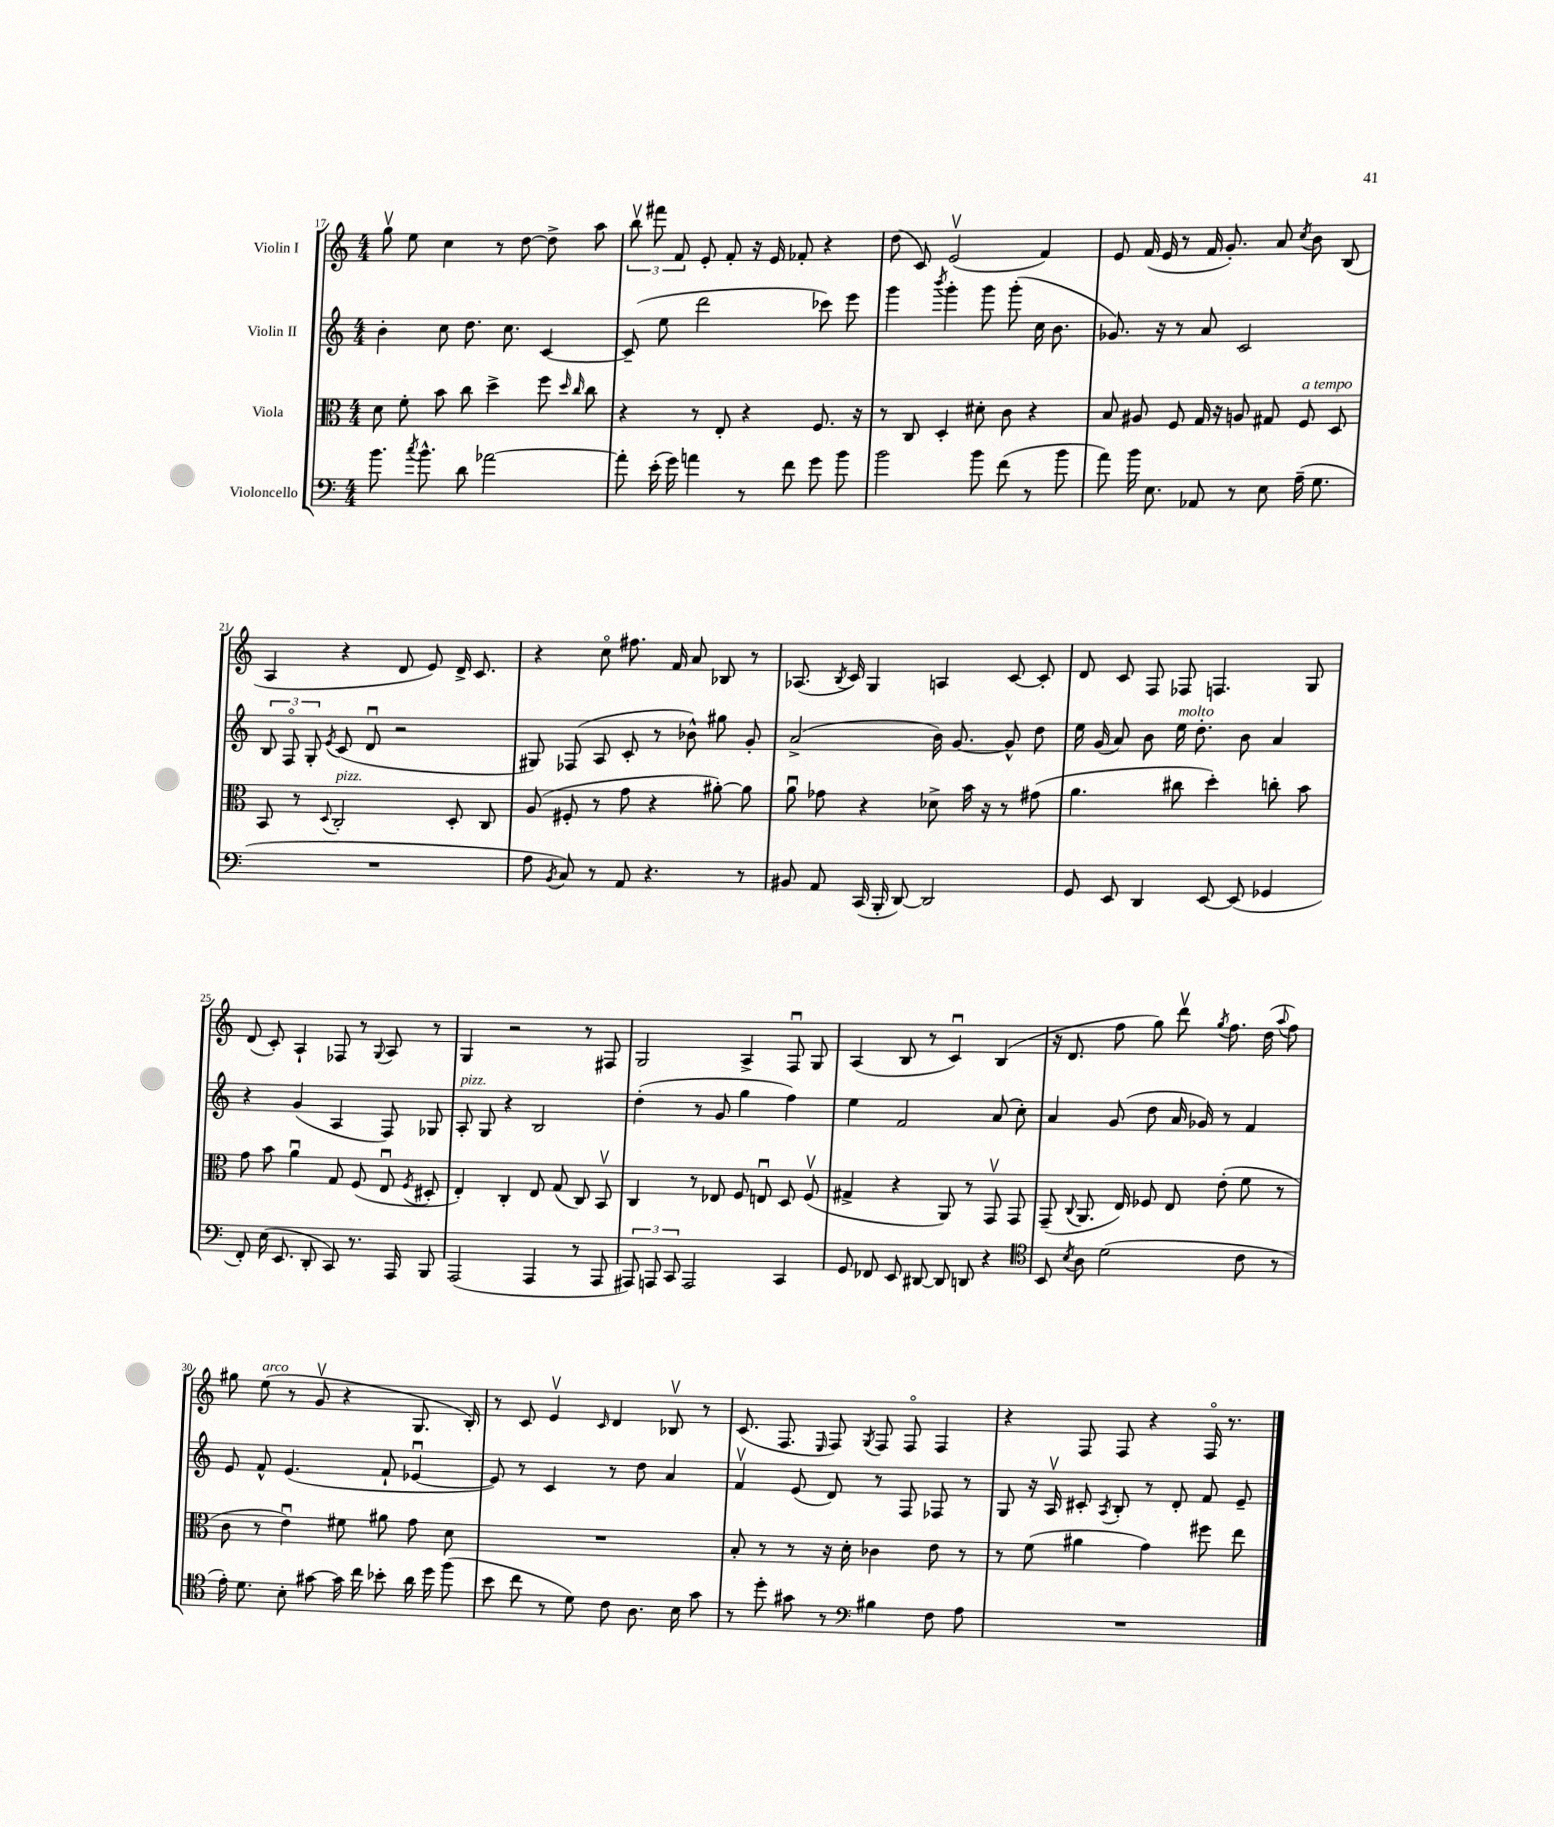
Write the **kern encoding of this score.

**kern	**kern	**kern	**kern
*staff4	*staff3	*staff2	*staff1
*clefF4	*clefC3	*clefG2	*clefG2
*k[]	*k[]	*k[]	*k[]
*M4/4	*M4/4	*M4/4	*M4/4
8.b\	8d\	4b'\	8ggv\
.	8f'\	.	8ee\
8qcc/	.	.	.
8.b^^\	.	.	.
.	8b\	8cc\	4cc\
8d\	8cc\	8.dd\	.
[2a-\	4dd^\	.	8r
.	.	8.cc\	.
.	.	.	[8dd\
.	8ff\	[4c/	8dd^\]
.	16qqdd/	.	.
.	16qqcc/	.	.
.	8cc\	.	8aa\
=	=	=	=
8a-'\]	4r	(8c~/]	12bbv\
.	.	.	12fff#\
(16e'\	.	8ee\	.
.	.	.	12f/
16g\)	.	.	.
4a\	8r	2ddd\	8e'/
.	8E'/	.	8f'/
8r	4r	.	16r
.	.	.	16e/
8f\	.	.	8f-'/
8g\	8.F/	8ccc-\)	4r
8b\	.	8eee\	.
.	16r	.	.
=	=	=	=
2b\	8r	4ggg\	(8dd\
.	8C/	.	8c/)
.	.	8qbbb/	.
.	4D'/	4ggg'\	(2ev/
8b\	8d#'\	8ggg\	.
(8f\	8c\	(8ggg'\	.
8r	4r	16cc\	4f/)
.	.	8.b\	.
8b\	.	.	.
=	=	=	=
8a\)	8B/	8.g-/)	8e/
16b\	8A#/	.	(16f/
8.E\	.	16r	16e/
.	8F/	8r	8r
8AA-/	16G/	8a/	16f/
.	16r	.	8.g'/)
8r	8A/	2c/	.
8E\	8G#/	.	8a/
.	.	.	8qcc/
(16A~\	8F/	.	8b\
8.G\	.	.	.
.	8D/	.	(8B/
=	=	=	=
1r	8BB/	12B/	4A/
.	.	12Fo/	.
.	8r	.	.
.	.	12G'/	.
.	8qqD/	8qe/	.
.	2C'/	(8c/	4r
.	.	8du/	.
.	.	2r	8d/
.	.	.	8e/)
.	8D'/	.	16d^/
.	.	.	8.c/
.	8C/	.	.
=	=	=	=
8A\	(8A/	8G#/)	4r
8qBB/	.	.	.
8C/)	8F#'/	(8F-/	.
8r	8r	8A/	8cco\
8AA/	8g\	8c'/	8.ff#\
4.r	4r	8r	.
.	.	.	16f/
.	.	8b-^^\)	8a/
.	[8a#'\)	8gg#\	8B-/
8r	8a#\]	8g'/	8r
=	=	=	=
8BB#/	8au\	(2a^/	(8.A-/
8AA/	8g-\	.	.
.	.	.	8qB/
.	.	.	16c/)
(16CC/	4r	.	4G/
16BBB'/	.	.	.
[8DD/)	.	.	.
2DD/]	8d-^\	16b\)	4A/
.	.	[8.g/	.
.	16b\	.	.
.	16r	.	.
.	8r	8g^^/]	[8c/
.	(8g#\	8dd\	8c'/]
=	=	=	=
8GG/	4.a\	16ee\	8d/
.	.	(16g/	.
8EE/	.	8a/)	8c/
4DD/	.	8b\	8F/
.	8cc#\	16ee\	8F-/
.	.	8.dd'\	.
[8EE/	4dd'\)	.	4.F/
(8EE/]	.	8b\	.
4GG-/	8cc'\	4a/	.
.	8b\	.	8G/
=	=	=	=
8FF'/)	8g\	4r	(8d/
(16E\	8b\	.	8c'/)
8.EE/	.	.	.
.	4au\	(4g/	4A`/
8DD'/	.	.	.
8CC/)	8G/	4A/	8F-/
8.r	(8F/	.	8r
.	.	.	8qqG/
.	8Eu/	8F/)	8A/
16AAA/	.	.	.
.	8qF/	.	.
8BBB/	8D#'/	8G-/	8r
=	=	=	=
(2AAA/	4E'/)	8A'/	4G/
.	.	8G/	.
.	4C'/	4r	2r
4AAA/	8E/	2B/	.
.	(8G/	.	.
8r	8C/)	.	8r
8AAA/	8BBv/	.	8F#/
=	=	=	=
12AAA#/)	4C/	(4dd'\	2G/
12AAA/	.	.	.
12CC/	.	.	.
2AAA/	8r	8r	.
.	8E-/	8g/	.
.	8F/	4gg\	4A^/
.	8Eu/	.	.
4CC/	8D/	4ff\)	8Fu/
.	(8Fv/	.	8G/
=	=	=	=
8GG/	4G#^/	4ee\	(4A/
8FF-/	.	.	.
8EE/	4r	2f/	8B/
[8DD#/	.	.	8r
8DD#/]	8AA/)	.	4cu/)
8DD/	8r	.	.
4r	8GGv/	(8a/	(4B/
.	8GG/	8cc'\)	.
=	=	=	=
*clefC4	*	*	*
8BB/	(8GG~/	4a/	16r
.	.	.	8.d/
8qB/	8qqC/	.	.
8A\	8.AA/	.	.
(2d\	.	(8g/	8ff\
.	16E/)	.	.
.	8F-/	8dd\	8gg\)
.	8E/	16a/	8dddv\
.	.	16g-/)	.
.	.	.	8qgg/
.	(8e'\	8r	8.ff\
8c\	8f\	4f/	.
.	.	.	(16dd\
.	.	.	8qqaa/
8r	8r	.	8ff\)
=	=	=	=
16e'\)	8c\	8e/	8gg#\
8.d\	.	.	.
.	8r	8f^^/	(8ee\
8B'\	4eu\)	(4.e/	8r
[8g#\	.	.	8gv/
16g#\]	8f#\	.	4r
16cc\	.	.	.
8b-'\	8a#\	8f`/	.
16a\	8g\	[4e-u/	8.G/
16dd\	.	.	.
(8ff\	8d\	.	.
.	.	.	16B'/)
=	=	=	=
8b\	1r	8e-/])	8r
8cc\	.	8r	8c/
8r	.	4c/	4ev/
8d\)	.	.	.
.	.	.	16qqc/
8c\	.	8r	4d/
8.A\	.	8dd\	.
.	.	4a/	8B-v/
16B\	.	.	.
8g\	.	.	8r
=	=	=	=
8r	8B'/	4fv/	(8.c/
8dd'\	8r	.	.
.	.	.	8.F/
8g#\	8r	(8e/	.
.	.	.	16qqE/
8r	16r	8d/)	8F/)
.	16d'\	.	.
*clefF4	*	*	*
.	.	.	8qG/
4B#\	4c-\	8r	8F/
.	.	8F/	8Fo/
8F\	8e\	8F-/	4F/
8A\	8r	8r	.
=	=	=	=
1r	8r	8G/	4r
.	(8f\	16r	.
.	.	16Av/	.
.	4a#\	8c#'/	8F/
.	.	8qA/	.
.	.	8B'/	8F/
.	4g\)	8r	4r
.	.	8d'/	.
.	8ff#\	8f/	16Fo/
.	.	.	8.r
.	8ee\	8e~/	.
==	==	==	==
*-	*-	*-	*-
